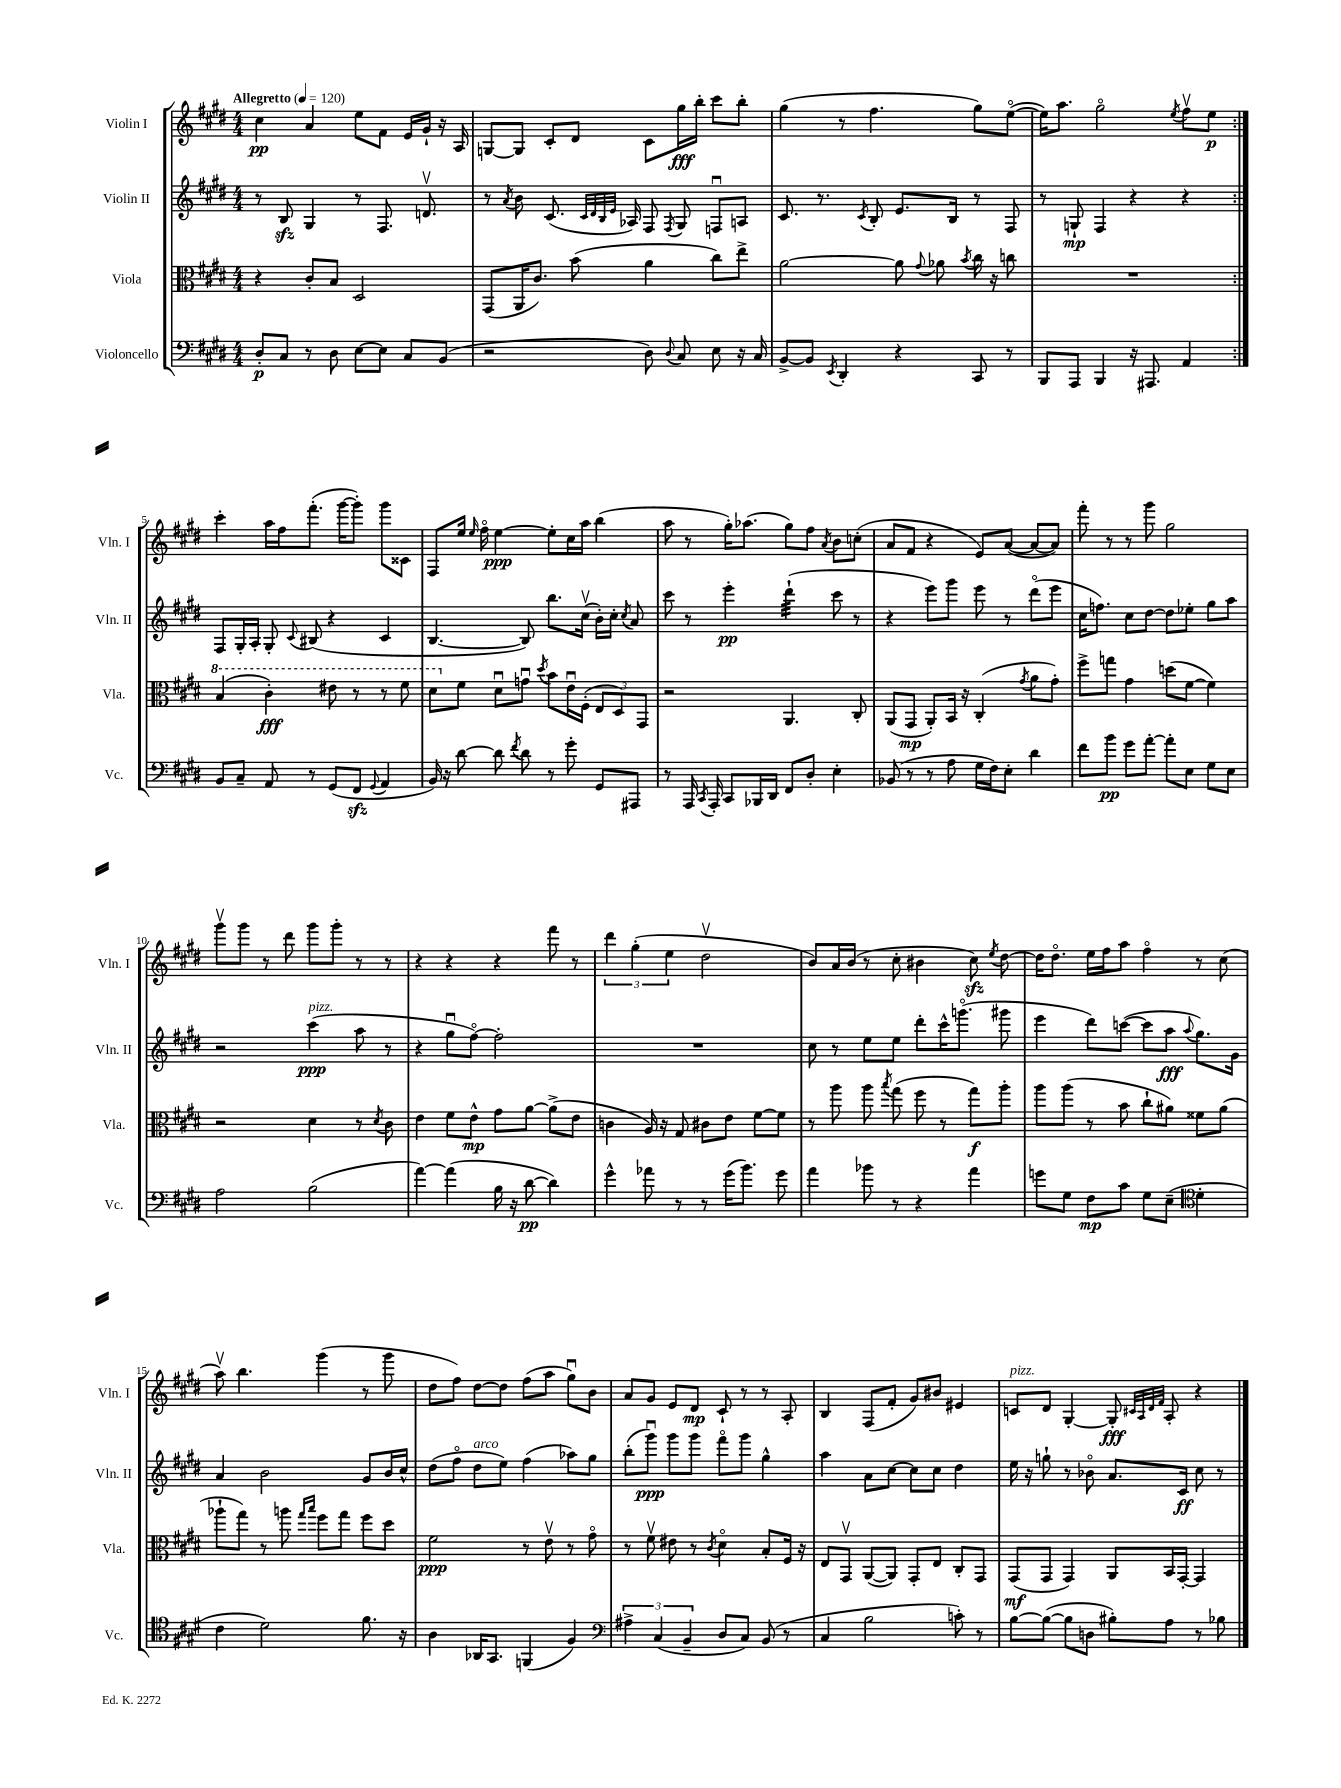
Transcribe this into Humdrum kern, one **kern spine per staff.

**kern	**kern	**kern	**kern
*staff4	*staff3	*staff2	*staff1
*clefF4	*clefC3	*clefG2	*clefG2
*k[f#c#g#d#]	*k[f#c#g#d#]	*k[f#c#g#d#]	*k[f#c#g#d#]
*M4/4	*M4/4	*M4/4	*M4/4
*MM120	*MM120	*MM120	*MM120
8D#'	4r	8r	4cc#
8C#	.	8B	.
8r	8c#'	4G#	4a
8D#	8B	.	.
[8E	2D#	8r	8ee
8E]	.	8.F#	8f#
8C#	.	.	16e
.	.	8.dv	16g#`
(8BB	.	.	16r
.	.	.	16A
=	=	=	=
2r	(8GG#	8r	[8G
.	.	8qa	.
.	16AA	8b	8G]
.	8.c#)	.	.
.	.	(8.c#	8c#'
.	(8b	.	8d#
.	.	32qqc#	.
.	.	32qqd#	.
.	.	32qqB	.
.	.	32qqe	.
.	.	16A-)	.
8D#)	4a	8F#	8c#
8qqD#	.	8qF#	.
8C#	.	8G#	16gg#
.	.	.	16bb'
8E	8cc#)	8Fu	8ccc#
16r	8ee^	8A	8bb'
16C#	.	.	.
=	=	=	=
[8BB^	[2a	8.c#	(4gg#
8BB]	.	.	.
.	.	8.r	.
8qEE	.	.	.
4DD#'	.	.	8r
.	.	8qc#	.
.	.	8B'	4.ff#
4r	8a]	8.e	.
.	8qqg#	.	.
.	8a-	.	.
.	.	16B	.
.	8qb	.	.
8CC#	16cc#	8r	8gg#)
.	16r	.	.
8r	8cc	8F#	([8eeo
=	=	=	=
8BBB	1r	8r	16ee])
.	.	.	8.aa
8AAA	.	8G`	.
4BBB	.	4F#	2gg#o
16r	.	4r	.
8.AAA#	.	.	.
.	.	.	8qee
4AA	.	4r	8ff#v
.	.	.	8ee
=:|!	=:|!	=:|!	=:|!
8BB	(4b	8F#	4ccc#'
8C#~	.	16G#'	.
.	.	16A'	.
8AA	4cc#')	8G#'	16aa
.	.	.	16ff#
.	.	8qqc#	.
8r	.	(8B#	(8.fff#'
(8GG#	8ee#	4r	.
.	.	.	[16ggg#
8FF#	8r	.	8ggg#'])
8qqGG#	.	.	.
4AA	8r	4c#	8ggg#
.	8ff#	.	8c##
=	=	=	=
16BB)	8dd#	[4.B	8F#
16r	.	.	.
[8d#	8f#	.	16ee
.	.	.	16qqee
.	.	.	16ff#o
8d#]	8d#u	.	[4ee
8qf#	.	.	.
8d#	8gu	8B])	.
.	8qdd#	.	.
8r	8b	8.bb	8ee']
8g#'	16eu	.	16cc#
.	(16F#'	(16cc#v	16aa
8GG#	12E	16b')	(4bb
.	.	16cc#'	.
.	12D#)	.	.
.	.	8qcc#	.
8AAA#	.	8a	.
.	12GG#	.	.
=	=	=	=
8r	2r	8ccc#	8aa
16AAA	.	8r	8r
8qCC#	.	.	.
16AAA'	.	.	.
8CC#	.	4eee'	16gg#')
.	.	.	(8.aa-
16BBB-	.	.	.
16DD#	.	.	.
8FF#	4.AA	(4ddd#`	8gg#)
8D#'	.	.	8ff#
.	.	.	8qa
4E'	.	8ccc#	8b
.	8C#'	8r	(8cc'
=	=	=	=
(8BB-	(8AA	4r	8a
8r	8GG#	.	8f#
8r	8AA')	8eee)	4r
8A	16BB	8ggg#	.
.	16r	.	.
16G#	(4C#'	8eee	8e)
16F#)	.	.	.
8E'	.	8r	([8a
.	8qg#	.	.
4d#	8a	(8ddd#o	8a_
.	8g#')	8eee	8a])
=	=	=	=
8f#	8ff#^	16cc#	8fff#'
.	.	8.ff)	.
8b	8gg	.	8r
8g#	4g#	8cc#	8r
[8a'	.	[8dd#	8ggg#
8a']	(8dd	8dd#]	2gg#
8E	[8f#	8ee-'	.
8G#	4f#])	8gg#	.
8E	.	8aa	.
=	=	=	=
2A	2r	2r	8ggg#v
.	.	.	8ggg#
.	.	.	8r
.	.	.	8ddd#
(2B	4d#	(4ccc#	8ggg#
.	.	.	8ggg#'
.	8r	8aa	8r
.	8qd#	.	.
.	8c#	8r	8r
=	=	=	=
[4a)	4e	4r	4r
(4a]	8f#	8gg#u	4r
.	8e^^	[8ff#o)	.
16B	8g#	2ff#']	4r
16r	.	.	.
[8d#	[8a	.	.
4d#])	(8a^]	.	8fff#
.	8e	.	8r
=	=	=	=
4g#^^	4c	1r	6ddd#
.	.	.	(6gg#'
8a-	16A)	.	.
.	16r	.	.
.	.	.	6ee
8r	8G#	.	.
8r	8c#	.	2dd#v
(16g#	8e	.	.
8.b)	.	.	.
.	[8f#	.	.
8g#	8f#]	.	.
=	=	=	=
4a	8r	8cc#	8b)
.	8aa	8r	16a
.	.	.	(16b
8b-	8aa	8ee	8r
.	8qbb	.	.
8r	(8gg#	8ee	8cc#'
4r	8ff#	8ddd#'	4b#
.	8r	16ccc#^^	.
.	.	(8.gggo	.
4a	8gg#)	.	8cc#)
.	.	.	8qee
.	8aa'	8ggg#	[8dd#
=	=	=	=
8g	8aa	4eee	16dd#]
.	.	.	8.dd#o
8G#	(8aa	.	.
8F#	8r	8ddd#)	16ee
.	.	.	16ff#
8c#	8b	([8ccc	8aa
8G#	8cc#`	8ccc]	4ff#o
(8E~	8a#)	8aa	.
*clefC4	*	*	*
.	.	8qqaa	.
4d#'	8f##	8.gg#)	8r
.	(8a#	.	(8cc#
.	.	16g#	.
=	=	=	=
4c#	8aa-`	4a	8aav)
.	8gg#)	.	4.bb
2d#)	8r	2b	.
.	8aa	.	.
.	16qqgg#	.	.
.	16qqbb	.	.
.	8ff#	.	(4ggg#
.	8gg#	.	.
8.f#	8ff#	8g#	8r
.	8dd#	16b	8ggg#
16r	.	16cc#^^	.
=	=	=	=
4A	2f#	(8dd#	8dd#
.	.	8ff#o	8ff#)
16AA-	.	8dd#	[8dd#
8.GG#	.	.	.
.	.	8ee)	8dd#]
(4FF	8r	(4ff#	(8ff#
.	8ev	.	8aa
4F#)	8r	8aa-)	8gg#u)
.	8g#o	8gg#	8b
=	=	=	=
*clefF4	*	*	*
6A#^	8r	(8bb'	8a
.	8f#v	8ggg#u)	8g#
(6C#	.	.	.
.	8e#	8ggg#	8e
6BB~	.	.	.
.	8r	8ggg#	8d#
.	8qc#	.	.
8D#	4d#o	8fff#o	8c#`
8C#)	.	8ggg#	8r
(8BB	8B'	4gg#^^	8r
8r	16F#	.	8A'
.	16r	.	.
=	=	=	=
4C#	8E	4aa	4B
.	8GG#v	.	.
2B	([8AA	8a	(8F#
.	8AA])	[8cc#	8f#'
.	8GG#'	8cc#]	8g#)
.	8E	8cc#	8b#
8c')	8C#'	4dd#	4e#
8r	8GG#	.	.
=	=	=	=
[8B	(8GG#	16ee	8c
.	.	16r	.
(8B_	8GG#	8gg`	8d#
8B]	4GG#)	8r	[4G#'
8D	.	8b-o	.
8B#')	8AA	8.a	8G#']
.	.	.	32qqc#
.	.	.	32qqA
.	.	.	32qqd#
.	.	.	32qqf#
8A	16BB	.	8A'
.	[16GG#'	16c#	.
8r	4GG#]	8cc#	4r
8B-	.	8r	.
==	==	==	==
*-	*-	*-	*-
